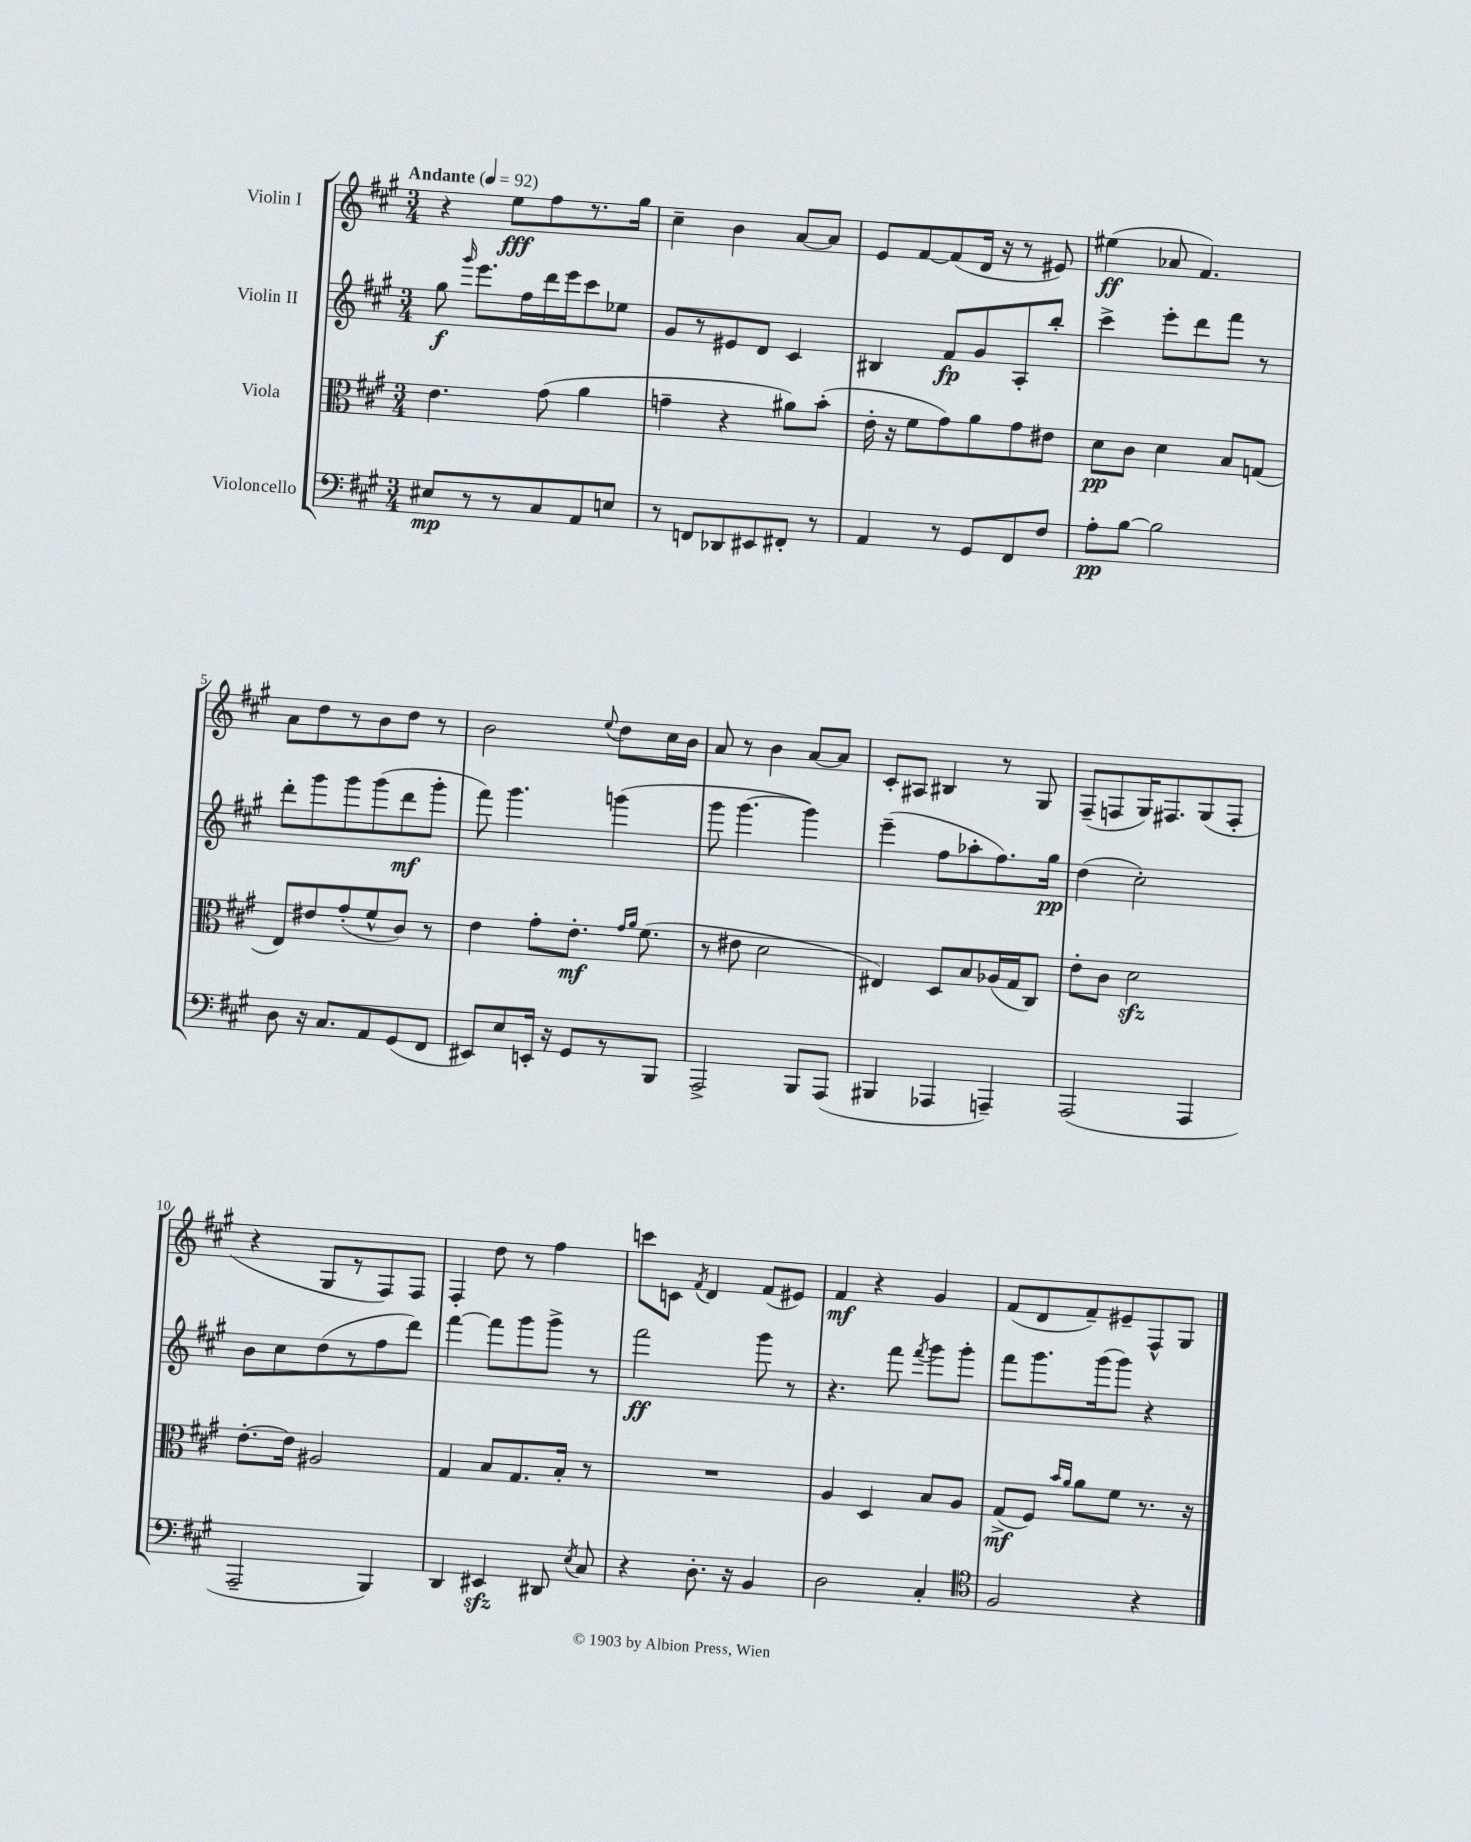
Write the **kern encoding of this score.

**kern	**dynam	**kern	**dynam	**kern	**dynam	**kern	**dynam
*part4	*part4	*part3	*part3	*part2	*part2	*part1	*part1
*staff4	*staff4	*staff3	*staff3	*staff2	*staff2	*staff1	*staff1
*I"Violoncello	*	*I"Viola	*	*I"Violin II	*	*I"Violin I	*
*clefF4	*	*clefC3	*	*clefG2	*	*clefG2	*
*k[f#c#g#]	*	*k[f#c#g#]	*	*k[f#c#g#]	*	*k[f#c#g#]	*
*M3/4	*	*M3/4	*	*M3/4	*	*M3/4	*
*MM92	*	*MM92	*	*MM92	*	*MM92	*
=1	=1	=1	=1	=1	=1	=1	=1
!	!	!	!	!	!	!LO:TX:a:B:t=Andante	!
8E#X/L	mp	4.e\	.	8gg#\	f	4r	.
.	.	.	.	16qqggg#/	.	.	.
8r	.	.	.	8.eee\L	.	.	.
8r	.	.	.	.	.	8ee\L	fff
.	.	.	.	16ff#\L	.	.	.
8C#/	.	(8g#\	.	16ddd\	.	8ff#\	.
.	.	.	.	16eee\J	.	.	.
8AA/	.	4a\	.	8ccc#\	.	8.r	.
8En/J	.	.	.	8ee-X\J	.	.	.
.	.	.	.	.	.	16gg#\Jk	.
=2	=2	=2	=2	=2	=2	=2	=2
8r	.	4gn~\	.	8g#/L	.	4cc#~\	.
8FFn/L	.	.	.	8r	.	.	.
8DD-X/	.	4r	.	8e#X/	.	4b\	.
8EE#X/	.	.	.	8d/J	.	.	.
8FF#X'/J	.	8a#X\L)	.	4c#/	.	[8a/L	.
8r	.	(8b'\J	.	.	.	8a/J]	.
=3	=3	=3	=3	=3	=3	=3	=3
4AA/	.	16e'\	.	4B#X/	.	8e/L	.
.	.	16r	.	.	.	.	.
.	.	8f#\L	.	.	.	[8f#/	.
8r	.	8g#\)	.	8f#/L	fp	(8f#/]	.
8GG#/L	.	8a\	.	8g#/	.	16d/Jk	.
.	.	.	.	.	.	16r	.
8FF#/	.	8g#\	.	8A'/	.	8r	.
8F#/J	.	8e#X\J	.	8bb'/J	.	8e#X/)	.
=4	=4	=4	=4	=4	=4	=4	=4
8A'\L	pp	8d\L	pp	4ccc#^\	.	(4ee#X\	ff
[8B\J	.	8c#\J	.	.	.	.	.
2B\]	.	4d\	.	8eee'\L	.	8a-X/	.
.	.	.	.	8ddd\	.	4.f#/)	.
.	.	8B/L	.	8fff#\J	.	.	.
.	.	(8Gn/J	.	8r	.	.	.
!!LO:LB:g=z
=5	=5	=5	=5	=5	=5	=5	=5
8D\	.	8E/L)	.	8ddd'\L	.	8a\L	.
16r	.	8e#X/	.	8ggg#\	.	8dd\	.
8.C#/L	.	.	.	.	.	.	.
.	.	(8g#'/	.	8ggg#\	.	8r	.
8AA/	.	8f#^^/	.	(8ggg#\	.	8b\	.
(8GG#/	.	8c#/J)	.	8ddd\	mf	8dd\J	.
8FF#/J	.	8r	.	8ggg#'\J	.	8r	.
=6	=6	=6	=6	=6	=6	=6	=6
8EE#X/L)	.	4e\	.	8fff#\)	.	2b\	.
8E/	.	.	.	4.ggg#\	.	.	.
16EEn'/Jk	.	8g#'\L	.	.	.	.	.
16r	.	.	.	.	.	.	.
8GG#/L	.	8.e'\J	mf	.	.	.	.
.	.	.	.	.	.	8qqee/	.
8r	.	.	.	(4gggn\	.	8dd\L	.
.	.	16qqg#/LL	.	.	.	.	.
.	.	16qqa/JJ	.	.	.	.	.
.	.	(8.f#\	.	.	.	.	.
8BBB/J	.	.	.	.	.	16cc#\L	.
.	.	.	.	.	.	16b\JJ	.
=7	=7	=7	=7	=7	=7	=7	=7
2AAA^/	.	8r	.	8ggg#\	.	8a/	.
.	.	8e#X\	.	[4.ggg#\	.	8r	.
.	.	2d\	.	.	.	4b\	.
8BBB/L	.	.	.	4ggg#\])	.	[8a/L	.
(8AAA/J	.	.	.	.	.	8a/J]	.
=8	=8	=8	=8	=8	=8	=8	=8
4BBB#X/	.	4E#X/)	.	(4eee~\	.	8c#'/L	.
.	.	.	.	.	.	8A#X/J	.
4AAA-X/	.	8D/L	.	8ff#\L	.	4B#X/	.
.	.	8B/	.	8aa-X'\	.	.	.
4AAAn~/)	.	(16A-X/L	.	8.ff#\)	.	8r	.
.	.	16G#/J	.	.	.	.	.
.	.	8C#/J)	.	.	.	8G#/	.
.	.	.	.	16gg#\Jk	pp	.	.
=9	=9	=9	=9	=9	=9	=9	=9
(2AAA/	.	8e'\L	.	(4dd\	.	(8F#~/L	.
.	.	8c#\J	.	.	.	8Fn/	.
.	.	2dzz\	.	2cc#'\)	.	16G#/K)	.
.	.	.	.	.	.	8.F#X/	.
4AAA/	.	.	.	.	.	(8G#/	.
.	.	.	.	.	.	8F#'/J	.
!!LO:LB:g=z
=10	=10	=10	=10	=10	=10	=10	=10
2AAA~/	.	[8.e'\L	.	8b\L	.	4r	.
.	.	.	.	8cc#\	.	.	.
.	.	16e\Jk]	.	.	.	.	.
.	.	2A#X/	.	(8dd\	.	8G#/L	.
.	.	.	.	8r	.	8r	.
4BBB/)	.	.	.	8ff#\	.	8F#/)	.
.	.	.	.	8ddd\J)	.	8F#/J	.
=11	=11	=11	=11	=11	=11	=11	=11
4DD/	.	4G#/	.	[4fff#\	.	4F#'/	.
4EE#Xzz/	.	8B/L	.	8fff#\L]	.	8dd\	.
.	.	8.G#/	.	8ggg#\	.	8r	.
8DD#X/	.	.	.	8ggg#^\J	.	4ff#\	.
.	.	16B'/Jk	.	.	.	.	.
8qE/	.	.	.	.	.	.	.
8C#/	.	8r	.	8r	.	.	.
=12	=12	=12	=12	=12	=12	=12	=12
4r	.	2.r	.	2fff#\	ff	8cccn\L	.
.	.	.	.	.	.	8cn\J	.
.	.	.	.	.	.	8qf#/	.
8.D'\	.	.	.	.	.	4d/	.
16r	.	.	.	.	.	.	.
4BB/	.	.	.	8ggg#\	.	(8f#/L	.
.	.	.	.	8r	.	8e#X/J)	.
=13	=13	=13	=13	=13	=13	=13	=13
2D\	.	4A/	.	4.r	.	4f#/	mf
.	.	4D/	.	.	.	4r	.
.	.	.	.	8fff#\	.	.	.
.	.	.	.	8qfff#/	.	.	.
4C#'/	.	8B/L	.	8ggg#\L	.	4g#/	.
.	.	8A/J	.	8ggg#'\J	.	.	.
=14	=14	=14	=14	=14	=14	=14	=14
*clefC4	*	*	*	*	*	*	*
2F#/	.	(8G#^/L	mf	8fff#\L	.	(8f#/L	.
.	.	8F#/J)	.	8.ggg#\	.	8d/	.
.	.	16qqb/LL	.	.	.	.	.
.	.	16qqa/JJ	.	.	.	.	.
.	.	8a\L	.	.	.	8f#~/)	.
.	.	.	.	(16ggg#\k	.	.	.
.	.	8f#\J	.	8ggg#\J)	.	8e#X~/	.
4r	.	8.r	.	4r	.	8F#^^/	.
.	.	.	.	.	.	8G#/J	.
.	.	16r	.	.	.	.	.
==	==	==	==	==	==	==	==
*-	*-	*-	*-	*-	*-	*-	*-
